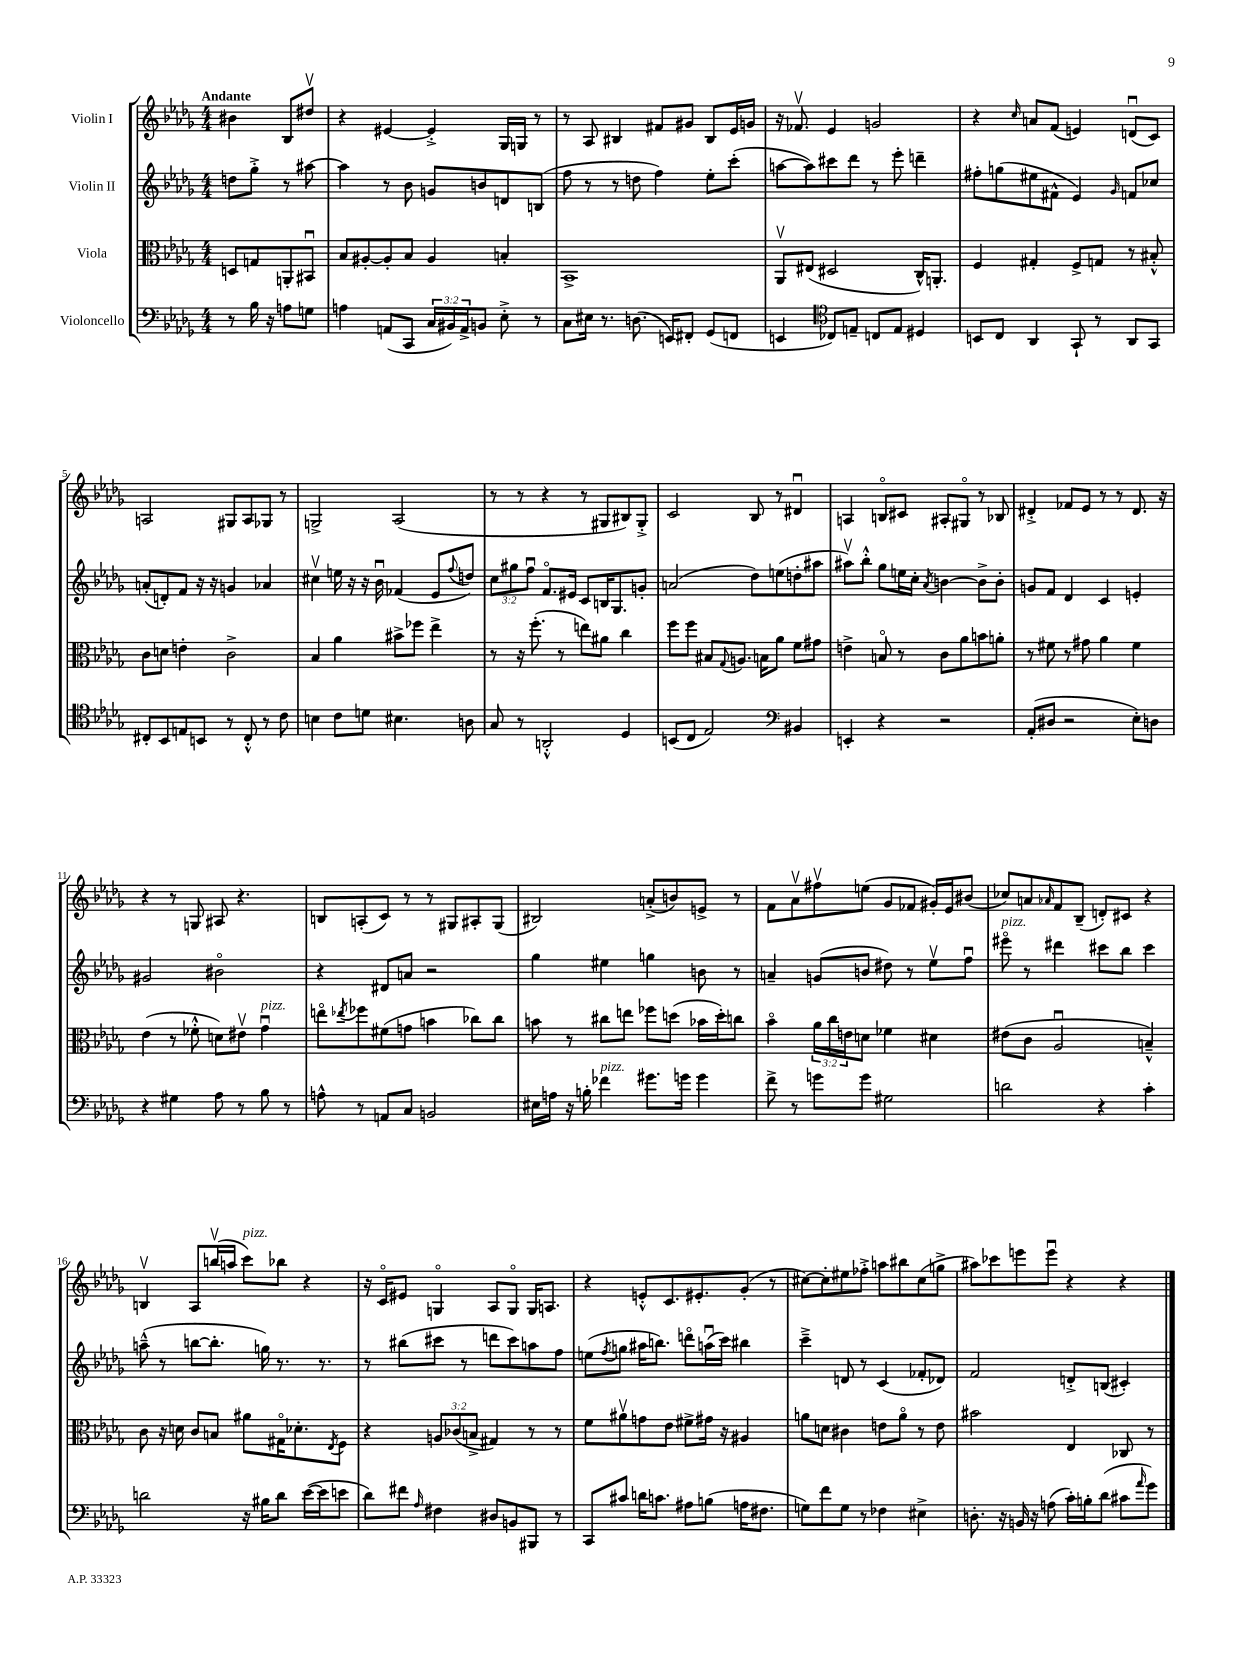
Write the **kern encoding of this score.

**kern	**kern	**kern	**kern
*staff4	*staff3	*staff2	*staff1
*clefF4	*clefC3	*clefG2	*clefG2
*k[b-e-a-d-g-]	*k[b-e-a-d-g-]	*k[b-e-a-d-g-]	*k[b-e-a-d-g-]
*M4/4	*M4/4	*M4/4	*M4/4
8r	8D/L	8dd\L	4b#\
16B-\	8G/	8gg-'^\J	.
16r	.	.	.
8A\L	8AA'/	8r	8B-/L
8G\J	8BB#u/J	[8aa#\	8dd#v/J
=	=	=	=
4A\	8B-/L	4aa#\]	4r
.	[8A#'/	.	.
(8AA/L	8A#'/]	8r	[4e#/
8CC/J	8B-/J	8b-\	.
24C/LL	4A#/	8g/L	4e#'^/]
24BB#/)	.	.	.
24AA^/J	.	.	.
8BB/J	.	8b/	.
8E-'^\	4B'/	8d/	16G-/LL
.	.	.	16G/JJ
8r	.	(8B/J	8r
=	=	=	=
8C\L	1BB-^	8ff\	8r
16E#\Jk	.	8r	8A-/
8.r	.	.	.
.	.	8r	4B#/
(8.D\	.	8dd\	.
.	.	4ff\)	8f#/L
16EE/LK)	.	.	.
8FF#'/J	.	.	8g#/J
(8GG-/L	.	8ee-'\L	8B#/L
8FF/J	.	(8ccc'\J	16e-/L
.	.	.	16g/JJ
=	=	=	=
4EE/	8AA-v/L	[8aa\L	16r
.	.	.	8.f-v/
.	(8E#/J	8aa\])	.
*clefC4	*	*	*
8C-/L)	2D#/	8ccc#\	4e-/
8E~/J	.	8ddd-\J	.
8C/L	.	8r	2g/
8E/J	.	8eee-'\	.
4D#/	16C^^/LK)	4ddd~\	.
.	8.AA'/J	.	.
=	=	=	=
8BB/L	4F/	8ff#'\L	4r
8C/J	.	(8gg\	.
.	.	.	16qqcc/
4AA-/	4G#'/	8ee#\	8a/L
.	.	8f#^^\J	(8f/J
8GG-`/	8F^/L	4e-/)	4e/)
8r	8G/J	.	.
.	.	16qqg-/	.
8AA-/L	8r	8f/L	(8du/L
8GG-/J	8B#'^^/	8cc-/J	8c/J)
=	=	=	=
8C#'/L	8c\L	(8a'/L	2A/
8BB-/	8d\J	8d'/)	.
8E/	4e'\	8f/J	.
8BB/J	.	16r	.
.	.	16r	.
8r	2c^\	4g/	8G#/L
8C#'^^/	.	.	8A/
8r	.	4a-/	8G-/J
8c\	.	.	8r
=	=	=	=
4B\	4B-/	4cc#v\	2G^/
8c\L	4a-\	16ee\	.
.	.	16r	.
8d\J	.	16r	.
.	.	16b-u\	.
4.B#\	8b#^\L	(4f-/	(2A-/
.	8ff-\J	.	.
.	4ee-^\	8e-/L	.
.	.	8qqff/	.
8A\	.	8dd/J)	.
=	=	=	=
8G-/	8r	12cc\L	8r
.	.	12gg#\	.
8r	16r	.	8r
.	.	12ffu\J	.
.	(8.ff'\	.	.
2AA'^^/	.	8.fo/L	4r
.	8r	.	.
.	.	16e#/Jk	.
.	8ee\L)	8c/L	8r
.	8a#\J	16B/K	8G#/L
.	.	8.G-/	.
4D-/	4cc\	.	8B#/)
.	.	8g'/J	8G#'^/J
=	=	=	=
(8BB/L	8ff\L	(2a/	2c/
8C/J	8ff\J	.	.
2E-/)	8B#/L	.	.
.	8qqG-/	.	.
.	8.A/J	.	.
.	.	8dd-\L)	8B-/
.	16B\LK	.	.
.	8a-\J	(8ee\	8r
*clefF4	*	*	*
4BB#/	8f\L	8dd'\	4d#u/
.	8g#\J	8aa#\J	.
=	=	=	=
4EE'/	4e^\	8aa#v\L)	4A/
.	.	8bb-'^^\J	.
4r	8Bo/	8gg-\L	8Bo/L
.	8r	16ee\L	8c#/J
.	.	16cc'\JJ	.
.	.	8qa-/	.
2r	8c\L	[4b\	8A#'/L
.	8a-\	.	8G#o/J
.	8b\	8b^\]L	8r
.	8a'\J	8b'\J	8B-/
=	=	=	=
(8AA-'/L	8r	8g/L	4d#'^/
8D#/J	8f#\	8f/J	.
2r	8r	4d-/	8f-/L
.	8g#\	.	8e-/J
.	4a-\	4c/	8r
.	.	.	8r
8E-'\L)	4f#\	4e'/	8.d#/
8D\J	.	.	.
.	.	.	16r
=	=	=	=
4r	(4e-\	2g#/	4r
4G#\	8r	.	8r
.	8f-'^^\	.	8G/
8A-\	8d\L)	2b#o\	8A#/
8r	8e#v\J	.	4.r
8B-\	4g-u\	.	.
8r	.	.	.
=	=	=	=
8A^^\	8eeo\L	4r	8B/L
.	8qee-/	.	.
8r	8ff-\	.	(8A'/
8AA/L	(8f#\	8d#/L	8c/J)
8C/J	8g\J	8a/J	8r
2BB/	4b\	2r	8r
.	.	.	8G#/L
.	8cc-\L)	.	8A#'/
.	8cc-\J	.	(8G#/J
=	=	=	=
16E#\LL	8b\	4gg-\	2B#/)
16A\JJ	.	.	.
16r	8r	.	.
16B'\	.	.	.
4f-\	8cc#\L	4ee#\	.
.	8ee\J	.	.
8.g#\L	8ff-\L	4gg\	(8a'^/L
.	(8dd\J	.	8b/)
16g\Jk	.	.	.
4g\	16b-\LL	8b\	8e^/J
.	16dd'\J)	.	.
.	8cc\J	8r	8r
=	=	=	=
8f^\	4b-o\	4a~/	8f\L
8r	.	.	8a-v\
8g\L	24a-\LL	(8g/L	8ff#v\
.	24cc\	.	.
.	24e\J	.	.
8g\J	8d\J	8b/J	(8ee\J
2G#\	4f-\	8dd#\)	8g-/L
.	.	8r	8f-/J
.	4d#\	8ee-v\L	16g#'/LL)
.	.	.	16e-/J
.	.	8ffu\J	(8b#/J
=	=	=	=
2d\	(8e#\L	8eee#o\	8cc-/L)
.	8c\J	8r	8a/
.	.	.	16qqa-/
.	2A-u/	4ddd#\	8f/
.	.	.	(8B-~/J
4r	.	8ccc#\L	8d'/L)
.	.	8bb-\J	8c#/J
4c'\	4B~^^/)	4ccc#\	4r
=	=	=	=
2d\	8c\	(8aa~^^\	4Bv/
.	16r	8r	.
.	16d\	.	.
.	8c/L	[8bb\L	8A-/L
.	8B/J	8.bb'\]J	(16bbv/L
.	.	.	16aa/JJ
16r	8a#\L	.	8ccc\L)
16B#\LK	.	16gg\)	.
8d\J	16G#o\K	8.r	8bb-\J
.	8.d-'\	.	.
([16e-\LL	.	.	4r
16e-\]J	.	8.r	.
.	8qE-/	.	.
8e\J	8F\J	.	.
=	=	=	=
8d-\L)	4r	8r	16r
.	.	.	16co/LK
8f#\J	.	(8bb#\L	8e#/J
16qqA-/	.	.	.
4F#\	12A/L	8ccc#\J	4Go/
.	(12c-/	.	.
.	.	8r	.
.	12B^/J	.	.
8D#/L	4G#/)	8ddd\L	8A-/L
8BB/	.	8ccc#\)	8Go/J
8BBB#/J	8r	8aa\	16G/LK
.	.	.	8.A/J
8r	8r	8ff\J	.
=	=	=	=
8CC/L	8f\L	(8ee\L	4r
.	.	8qff/	.
8c#/J	8a#v\	8gg\J	.
16d\LK	8g\	16aa#\LK	8e'^^/L
8.c\J	.	8.bb\J)	.
.	8e-\J	.	8.c/
8A#\L	8f#^\L	8dddo\L	.
.	.	.	8.e#'/
(8B\J	16g#\Jk	(16aau\L	.
.	16r	16ccc\JJ)	.
16A\LK	4A#/	4bb#\	(8g-'/J
8.F#\J	.	.	.
.	.	.	8r
=	=	=	=
8G\L)	8a\L	4ccc~^\	[8cc#\L)
8f\	8d\J	.	8cc#'\]
8G\J	4c#\	8d/	8ee#\
8r	.	8r	8ff-'^\J
4F-\	8e\L	(4c/	8aa\L
.	8ao\J	.	8bb#\
4E#^\	8r	8f-'/L	(8cc#\
.	8e\	8d-/J)	8gg^\J
=	=	=	=
8.D'\	2b#\	2f/	8aa#\L)
.	.	.	8ccc-\
16r	.	.	.
16BB/	.	.	8eee\
16r	.	.	.
(8A\	.	.	8eeeu\J
16c'\LL)	4E-/	8d'^/L	4r
16B'\J	.	.	.
(8d-\J	.	(8B/J	.
8c#\L	8C-/	4c#'/)	4r
16qqa-/	.	.	.
8g-\J)	8r	.	.
==	==	==	==
*-	*-	*-	*-
